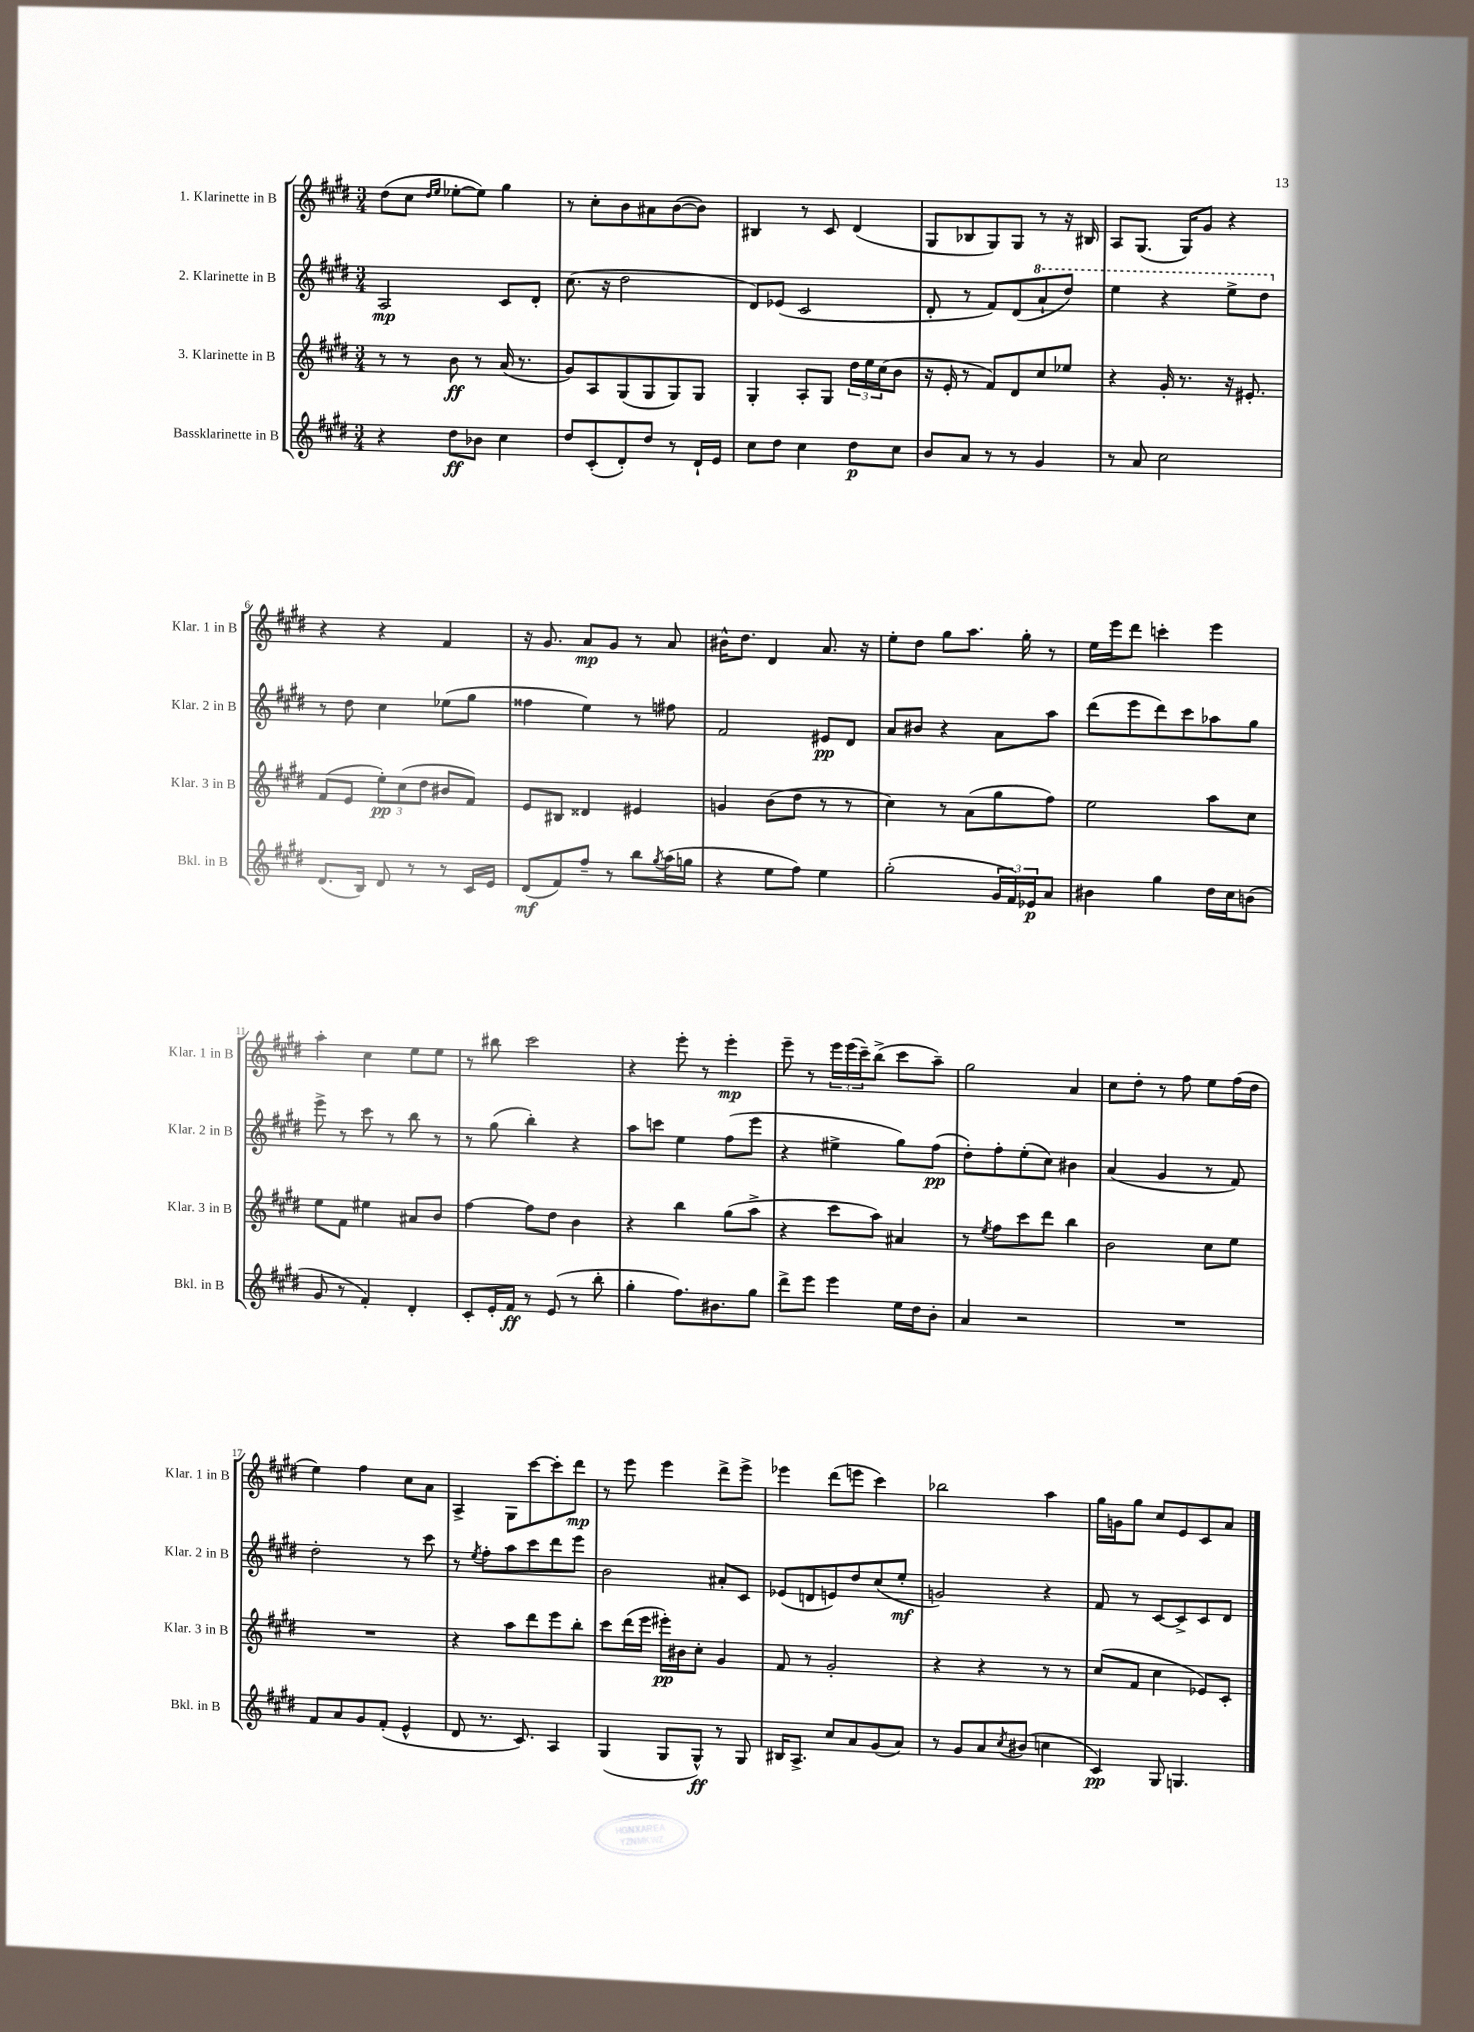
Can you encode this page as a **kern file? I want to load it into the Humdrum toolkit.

**kern	**dynam	**kern	**dynam	**kern	**dynam	**kern	**dynam
*part4	*part4	*part3	*part3	*part2	*part2	*part1	*part1
*staff4	*staff4	*staff3	*staff3	*staff2	*staff2	*staff1	*staff1
*I"Bassklarinette in B	*	*I"3. Klarinette in B	*	*I"2. Klarinette in B	*	*I"1. Klarinette in B	*
*I'Bkl. in B	*	*I'Klar. 3 in B	*	*I'Klar. 2 in B	*	*I'Klar. 1 in B	*
*clefG2	*	*clefG2	*	*clefG2	*	*clefG2	*
*k[f#c#g#d#]	*	*k[f#c#g#d#]	*	*k[f#c#g#d#]	*	*k[f#c#g#d#]	*
*M3/4	*	*M3/4	*	*M3/4	*	*M3/4	*
=1	=1	=1	=1	=1	=1	=1	=1
4r	.	8r	.	2A/	mp	(8dd#\L	.
.	.	8r	.	.	.	8cc#\J	.
.	.	.	.	.	.	16qqdd#/LL	.
.	.	.	.	.	.	16qqee/JJ	.
8dd#\L	ff	8b\	ff	.	.	[8ee-X'\L	.
8b-X\J	.	8r	.	.	.	8ee-\J])	.
4cc#\	.	(16a/	.	8c#/L	.	4gg#\	.
.	.	8.r	.	.	.	.	.
.	.	.	.	8d#'/J	.	.	.
=2	=2	=2	=2	=2	=2	=2	=2
8dd#/L	.	8g#/L)	.	(8.cc#\	.	8r	.
(8c#'/	.	8A/	.	.	.	8cc#'\L	.
.	.	.	.	16r	.	.	.
8d#'/)	.	(8G#/	.	2dd#\	.	8b\	.
8dd#/J	.	8G#/	.	.	.	8a#X\	.
8r	.	8G#/)	.	.	.	([8b\	.
16d#`/LL	.	8G#/J	.	.	.	8b\J])	.
16e/JJ	.	.	.	.	.	.	.
=3	=3	=3	=3	=3	=3	=3	=3
8cc#\L	.	4G#'/	.	8d#/L)	.	4B#X/	.
8dd#\J	.	.	.	(8e-X/J	.	.	.
4cc#\	.	8A'/L	.	2c#/	.	8r	.
.	.	8G#/J	.	.	.	8c#/	.
8dd#\L	p	24dd#\LL	.	.	.	(4d#/	.
.	.	24ee\	.	.	.	.	.
.	.	(24cc#\J	.	.	.	.	.
8cc#\J	.	8b\J	.	.	.	.	.
=4	=4	=4	=4	=4	=4	=4	=4
8b/L	.	16r	.	8d#'/	.	8G#/L	.
.	.	16e'/	.	.	.	.	.
8a/J	.	8r	.	8r	.	8B-X/	.
8r	.	8f#/L)	.	8f#/L)	.	8G#/)	.
8r	.	8d#/	.	(8d#/	.	8G#/J	.
*	*	*	*	*8va	*	*	*
4g#/	.	8cc#/	.	8aa`/	.	8r	.
.	.	8ee-X/J	.	8ddd#/J)	.	16r	.
.	.	.	.	.	.	16B#X/	.
=5	=5	=5	=5	=5	=5	=5	=5
8r	.	4r	.	4eee\	.	8A/L	.
8a/	.	.	.	.	.	(8.G#/J	.
2cc#\	.	16g#'/	.	4r	.	.	.
.	.	8.r	.	.	.	16G#/KL)	.
.	.	.	.	.	.	8g#/J	.
.	.	16r	.	8eee^\L	.	4r	.
.	.	8.e#X'/	.	.	.	.	.
.	.	.	.	8ddd#\J	.	.	.
!!LO:LB:g=z
=6	=6	=6	=6	=6	=6	=6	=6
*	*	*	*	*X8va	*	*	*
(8.d#/L	.	(8f#/L	.	8r	.	4r	.
.	.	8e/J	.	8dd#\	.	.	.
16B/Jk)	.	.	.	.	.	.	.
8d#/	.	12ee'\L)	pp	4cc#\	.	4r	.
.	.	(12cc#\	.	.	.	.	.
8r	.	.	.	.	.	.	.
.	.	12dd#\J	.	.	.	.	.
8r	.	8b#X/L	.	(8ee-X\L	.	4f#/	.
16c#/LL	.	8f#/J)	.	8gg#\J	.	.	.
16e/JJ	.	.	.	.	.	.	.
=7	=7	=7	=7	=7	=7	=7	=7
(8d#/L	mf	8e/L	.	4ff##X\	.	16r	.
.	.	.	.	.	.	8.g#/	.
8f#/)	.	8B#X/J	.	.	.	.	.
8ff#~/J	.	4d##X/	.	4ee\)	.	8a/L	mp
8r	.	.	.	.	.	8g#/J	.
8bb\L	.	4e#X/	.	8r	.	8r	.
8qgg#/	.	.	.	.	.	.	.
(16aa\L	.	.	.	8ff#X\	.	8a/	.
16ggn\JJ	.	.	.	.	.	.	.
=8	=8	=8	=8	=8	=8	=8	=8
4r	.	4gn/	.	2f#/	.	16b#X^^\KL	.
.	.	.	.	.	.	8.dd#\J	.
8ee\L	.	(8b\L	.	.	.	4d#/	.
8ff#\J)	.	8dd#\J	.	.	.	.	.
4ee\	.	8r	.	8e#X/L	pp	8.a/	.
.	.	8r	.	8d#/J	.	.	.
.	.	.	.	.	.	16r	.
=9	=9	=9	=9	=9	=9	=9	=9
(2gg#'\	.	4cc#\)	.	8a/L	.	8ee'\L	.
.	.	.	.	8b#X/J	.	8dd#\J	.
.	.	8r	.	4r	.	8gg#\L	.
.	.	(8a\L	.	.	.	8.aa\J	.
24g#/LL	.	8gg#\	.	8a\L	.	.	.
24f#/)	.	.	.	.	.	.	.
.	.	.	.	.	.	16gg#'\	.
24e-X/J	p	.	.	.	.	.	.
8a/J	.	8ff#\J)	.	8aa\J	.	8r	.
=10	=10	=10	=10	=10	=10	=10	=10
4b#X\	.	2ee\	.	(8ddd#\L	.	16ee\LL	.
.	.	.	.	.	.	16eee\J	.
.	.	.	.	8eee\	.	8ddd#\J	.
4gg#\	.	.	.	8ddd#\)	.	4cccn'\	.
.	.	.	.	8ccc#\	.	.	.
16dd#\LL	.	8aa\L	.	8aa-X\	.	4eee\	.
16cc#\J	.	.	.	.	.	.	.
(8bn\J	.	8cc#\J	.	8gg#\J	.	.	.
!!LO:LB:g=z
=11	=11	=11	=11	=11	=11	=11	=11
8g#/	.	8ee\L	.	8eee^\	.	4aa'\	.
8r	.	8f#\J	.	8r	.	.	.
4f#'/)	.	4ee#X\	.	8ccc#\	.	4cc#\	.
.	.	.	.	8r	.	.	.
4d#'/	.	8a#X/L	.	8bb\	.	8ee\L	.
.	.	8b/J	.	8r	.	8ee\J	.
=12	=12	=12	=12	=12	=12	=12	=12
8c#'/L	.	[4ff#\	.	8r	.	8r	.
16e'/L	.	.	.	(8gg#\	.	8bb#X\	.
16f#/JJ	ff	.	.	.	.	.	.
8r	.	8ff#\L]	.	4bb'\)	.	2ccc#\	.
(8e/	.	8dd#\J	.	.	.	.	.
8r	.	4b\	.	4r	.	.	.
8bb'\	.	.	.	.	.	.	.
=13	=13	=13	=13	=13	=13	=13	=13
4gg#'\	.	4r	.	8aa\L	.	4r	.
.	.	.	.	8cccn\J	.	.	.
8.ff#\L)	.	4bb\	.	4ee\	.	8eee'\	.
.	.	.	.	.	.	8r	.
8.b#X\	.	.	.	.	.	.	.
.	.	(8gg#\L	.	(8ff#\L	.	4eee'\	mp
8gg#\J	.	8aa^\J	.	8eee\J	.	.	.
=14	=14	=14	=14	=14	=14	=14	=14
8ddd#^\L	.	4r	.	4r	.	8eee~\	.
8eee\J	.	.	.	.	.	8r	.
4eee\	.	8ccc#\L	.	4ee#X^\	.	24eee\LL	.
.	.	.	.	.	.	(24eee\	.
.	.	.	.	.	.	24ccc#~\J)	.
.	.	8aa\J)	.	.	.	(8bb^\J	.
16ee\LL	.	4a#X/	.	8gg#\L)	.	8ccc#\L	.
16dd#\J	.	.	.	.	.	.	.
8b'\J	.	.	.	(8ff#\J	pp	8aa~\J)	.
=15	=15	=15	=15	=15	=15	=15	=15
4a/	.	8r	.	8dd#'\L)	.	2gg#\	.
.	.	8qee/	.	.	.	.	.
.	.	8ff#\L	.	8ff#'\	.	.	.
2r	.	8ccc#\	.	(8ee'\	.	.	.
.	.	8ddd#\J	.	8cc#\J)	.	.	.
.	.	4bb\	.	4b#X\	.	4a/	.
=16	=16	=16	=16	=16	=16	=16	=16
2.r	.	2b\	.	(4a/	.	8cc#\L	.
.	.	.	.	.	.	8dd#'\J	.
.	.	.	.	4g#/	.	8r	.
.	.	.	.	.	.	8ff#\	.
.	.	8cc#\L	.	8r	.	8ee\L	.
.	.	8ee\J	.	8f#/)	.	(16ff#\L	.
.	.	.	.	.	.	16dd#\JJ	.
!!LO:LB:g=z
=17	=17	=17	=17	=17	=17	=17	=17
8f#/L	.	2.r	.	2dd#'\	.	4ee\)	.
8a/	.	.	.	.	.	.	.
8g#/	.	.	.	.	.	4ff#\	.
(8f#'/J	.	.	.	.	.	.	.
4e^^/	.	.	.	8r	.	8cc#\L	.
.	.	.	.	8ccc#\	.	8a\J	.
=18	=18	=18	=18	=18	=18	=18	=18
8d#/	.	4r	.	8r	.	4A^/	.
.	.	.	.	8qee/	.	.	.
8.r	.	.	.	8ff#'\L	.	.	.
.	.	8aa\L	.	8aa\	.	8G#\L	.
8.c#/)	.	.	.	.	.	.	.
.	.	8ddd#\	.	8ccc#\	.	[8ccc#\	.
4A/	.	8eee\	.	8ddd#\	.	8ccc#'\]	.
.	.	8bb'\J	.	8eee\J	.	8ddd#\J	mp
=19	=19	=19	=19	=19	=19	=19	=19
(4G#/	.	8ccc#\L	.	2b\	.	8r	.
.	.	(16ddd#\L	.	.	.	8eee\	.
.	.	16eee\JJ	.	.	.	.	.
8G#/L	.	16eee#X'\LL)	pp	.	.	4eee\	.
.	.	16b#X\J	.	.	.	.	.
8G#^^/J)	ff	8cc#'\J	.	.	.	.	.
8r	.	4g#/	.	8a#X'/L	.	8ddd#^\L	.
8G#/	.	.	.	8c#/J	.	8eee^\J	.
=20	=20	=20	=20	=20	=20	=20	=20
16B#X/KL	.	8f#/	.	(8e-X/L	.	4eee-X\	.
8.A^/J	.	.	.	.	.	.	.
.	.	8r	.	8dn/	.	.	.
8cc#/L	.	2g#'/	.	8en/)	.	(8ddd#\L	.
8a/	.	.	.	8dd#/	.	8eeen\J	.
(8g#/	.	.	.	(8cc#/	.	4ccc#\)	.
8a/J)	.	.	.	8ee'/J	mf	.	.
=21	=21	=21	=21	=21	=21	=21	=21
8r	.	4r	.	2gn/)	.	2bb-X\	.
8g#/L	.	.	.	.	.	.	.
8a/	.	4r	.	.	.	.	.
8qcc#/	.	.	.	.	.	.	.
(8b#X/J	.	.	.	.	.	.	.
4ccn\	.	8r	.	4r	.	4aa\	.
.	.	8r	.	.	.	.	.
=22	=22	=22	=22	=22	=22	=22	=22
4c#/)	pp	(8cc#/L	.	8f#/	.	16gg#\LL	.
.	.	.	.	.	.	16gn\J	.
.	.	8f#/J	.	8r	.	8gg#\J	.
8G#/	.	4cc#\	.	[8c#/L	.	8cc#/L	.
4.Gn/	.	.	.	8c#^/]	.	8e/	.
.	.	8e-X/L)	.	8c#/	.	8c#/	.
.	.	8c#'/J	.	8d#/J	.	8a/J	.
==	==	==	==	==	==	==	==
*-	*-	*-	*-	*-	*-	*-	*-
